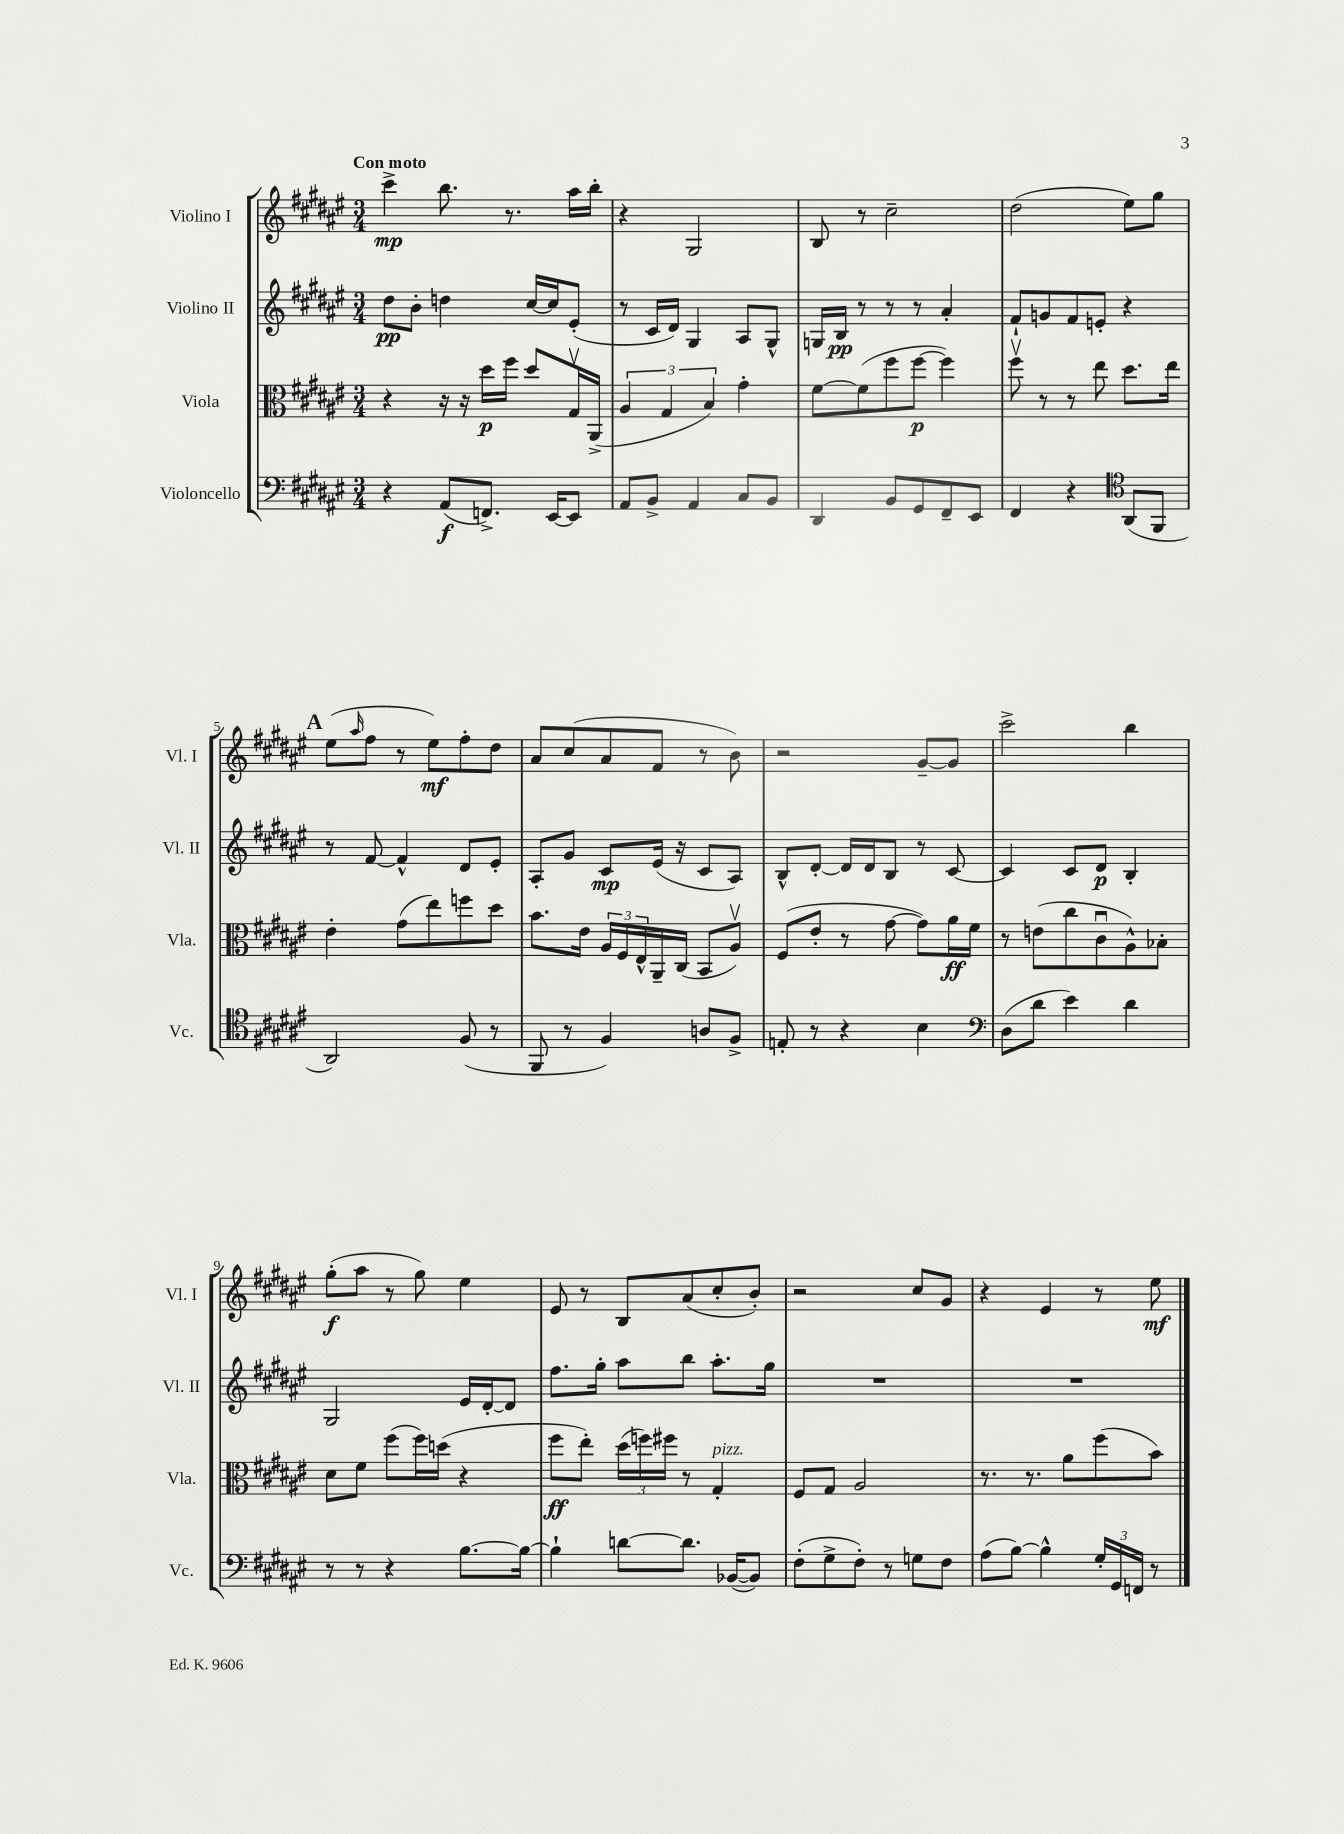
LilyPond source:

<<
\new StaffGroup <<
\new Staff = "s0" \with { instrumentName = "Violino I" shortInstrumentName = "Vl. I" } {
    \clef treble \key fis \major \numericTimeSignature \time 3/4 \tempo "Con moto"
    cis'''4->\mp b''8. r8. ais''16 b''16-. |
    r4 gis2 |
    b8 r8 cis''2-- |
    dis''2( eis''8) gis''8 |
    \mark \markup { \bold "A" } eis''8( \grace { ais''16 } fis''8 r8 eis''8\mf) fis''8-. dis''8 |
    ais'8 cis''8( ais'8 fis'8 r8 b'8) |
    r2 gis'8~-- gis'8 |
    cis'''2-> b''4 |
    gis''8-.\f( ais''8 r8 gis''8) eis''4 |
    eis'8 r8 b8 ais'8( cis''8-. b'8-.) |
    r2 cis''8 gis'8 |
    r4 eis'4 r8 eis''8\mf \bar "|." |
}
\new Staff = "s1" \with { instrumentName = "Violino II" shortInstrumentName = "Vl. II" } {
    \clef treble \key fis \major \numericTimeSignature \time 3/4
    dis''8\pp b'8-. d''4 cis''16~ cis''16 eis'8-.( |
    r8 cis'16 dis'16) gis4 ais8 gis8-^ |
    g16 b16\pp r8 r8 r8 ais'4-. |
    fis'8-! g'8 fis'8 e'8-. r4 |
    \mark \markup { \bold "A" } r8 fis'8~ fis'4-^ dis'8 eis'8-. |
    ais8-. gis'8 cis'8\mp eis'16( r16 cis'8 ais8) |
    b8-^ dis'8~-. dis'16 dis'16 b8 r8 cis'8~ |
    cis'4 cis'8 dis'8\p b4-. |
    gis2 eis'16 dis'16~-. dis'8 |
    fis''8. gis''16-. ais''8 b''8 ais''8.-. gis''16 |
    R2. |
    R2. \bar "|." |
}
\new Staff = "s2" \with { instrumentName = "Viola" shortInstrumentName = "Vla." } {
    \clef alto \key fis \major \numericTimeSignature \time 3/4
    r4 r16 r16 dis''16\p fis''16 dis''8 gis16\upbow ais,16->( |
    \tuplet 3/2 { ais4 gis4 b4) } gis'4-. |
    fis'8~ fis'8( fis''8 fis''8~\p fis''4) |
    fis''8\upbow r8 r8 eis''8 dis''8. eis''16 |
    \mark \markup { \bold "A" } eis'4-. gis'8( eis''8) f''8 dis''8 |
    b'8. eis'16 \tuplet 3/2 { ais16 fis16 eis16-^ } ais,16-- cis16( b,8 ais8\upbow) |
    fis8( eis'8-. r8 gis'8~ gis'8) ais'16\ff fis'16 |
    r8 e'8( cis''8 cis'8\downbow ais8-^) bes8-. |
    dis'8 fis'8 fis''8( fis''16) d''16( r4 |
    fis''8\ff eis''8-.) \tuplet 3/2 { dis''16( f''16) fis''16 } r8 gis4-.^\markup { \italic "pizz." } |
    fis8 gis8 ais2 |
    r8. r8. ais'8 fis''8( b'8) \bar "|." |
}
\new Staff = "s3" \with { instrumentName = "Violoncello" shortInstrumentName = "Vc." } {
    \clef bass \key fis \major \numericTimeSignature \time 3/4
    r4 ais,8\f( f,8.->) eis,16~ eis,8 |
    ais,8 b,8-> ais,4 cis8 b,8 |
    dis,4 b,8 gis,8 fis,8-- eis,8 |
    fis,4 r4 \clef tenor ais,8( fis,8 |
    \mark \markup { \bold "A" } ais,2) fis8( r8 |
    fis,8 r8 fis4) a8 fis8-> |
    e8-. r8 r4 b4 |
    \clef bass dis8( dis'8 eis'4) dis'4 |
    r8 r8 r4 b8.~ b16~ |
    b4-! d'8~ d'8. bes,16~( bes,8) |
    fis8-.( gis8-> fis8-.) r8 g8 fis8 |
    ais8( b8~) b4-^ \tuplet 3/2 { gis16-. gis,16 f,16 } r8 \bar "|." |
}
>>
>>
